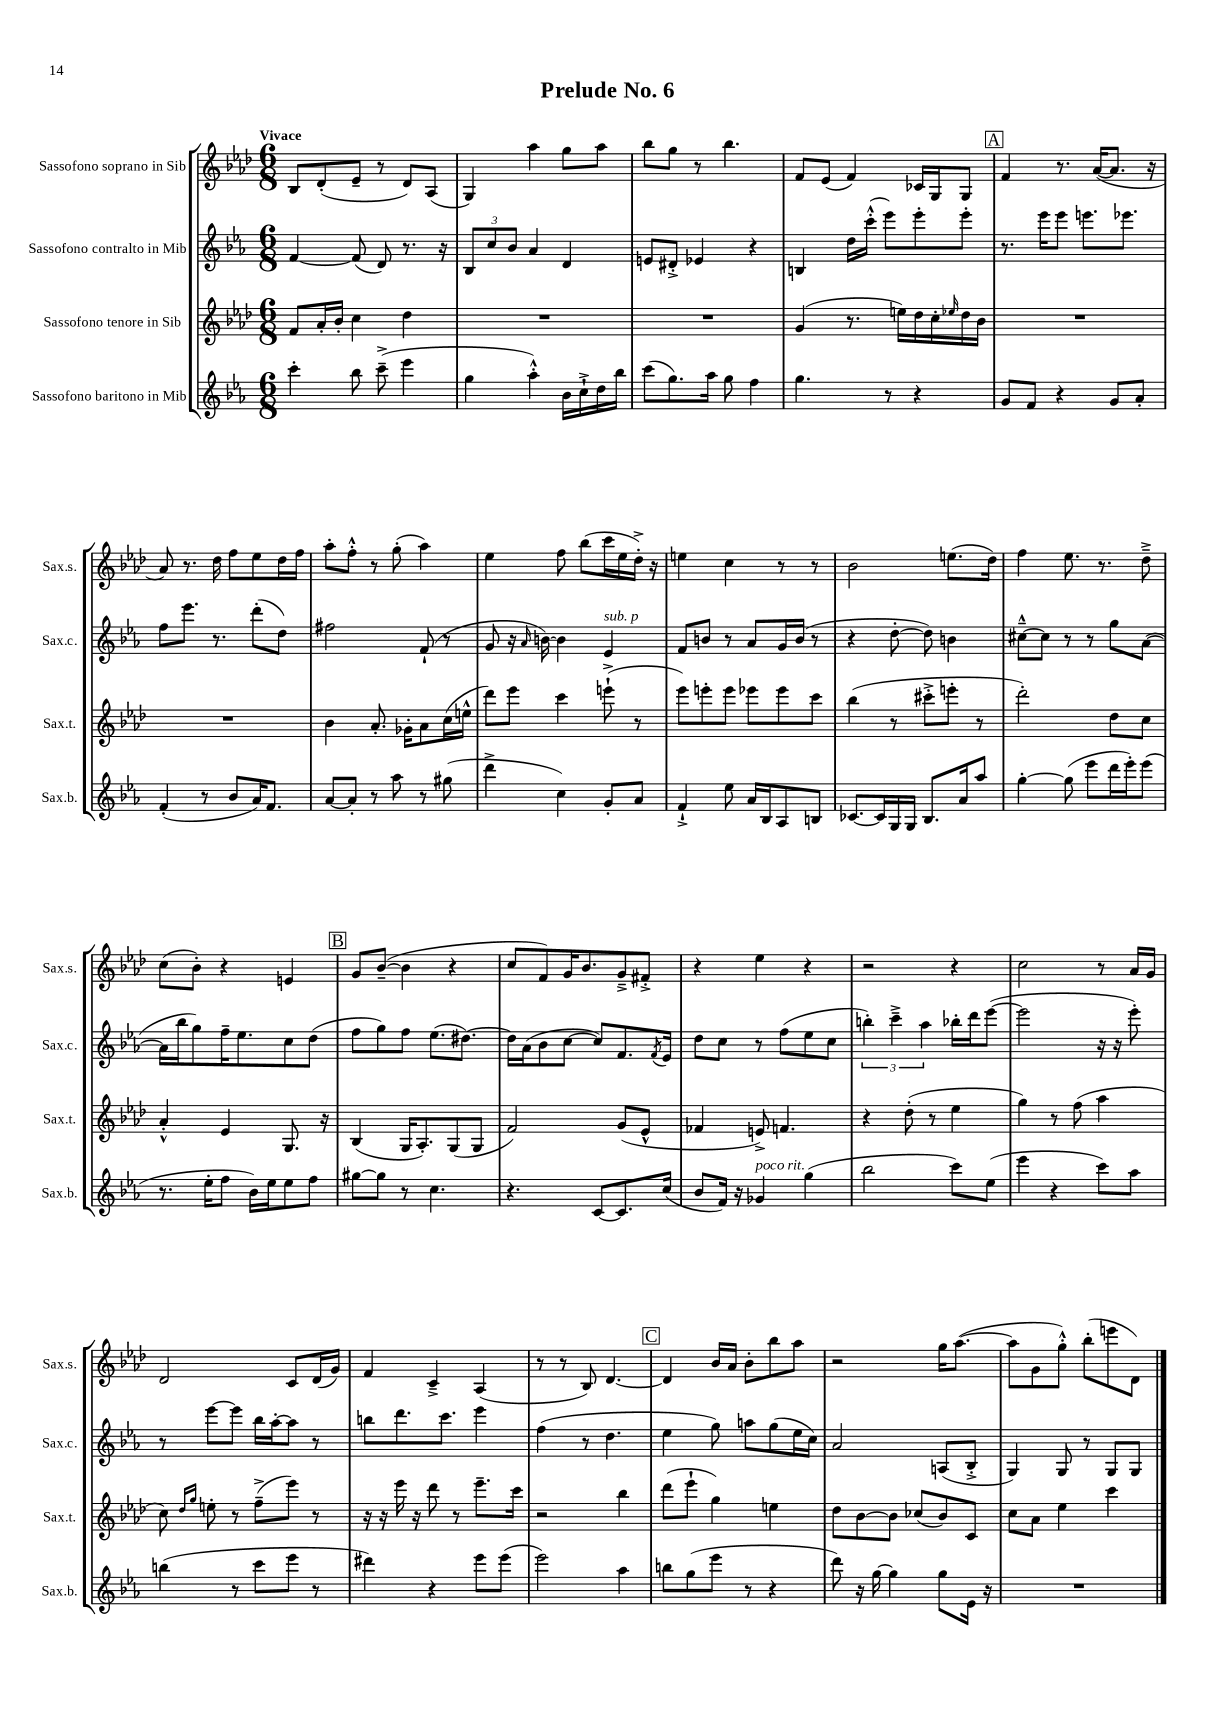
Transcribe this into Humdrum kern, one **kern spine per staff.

**kern	**kern	**kern	**kern
*part4	*part3	*part2	*part1
*staff4	*staff3	*staff2	*staff1
*I"Sassofono baritono in Mib	*I"Sassofono tenore in Sib	*I"Sassofono contralto in Mib	*I"Sassofono soprano in Sib
*I'Sax.b.	*I'Sax.t.	*I'Sax.c.	*I'Sax.s.
*clefG2	*clefG2	*clefG2	*clefG2
*k[b-e-a-]	*k[b-e-a-d-]	*k[b-e-a-]	*k[b-e-a-d-]
*M6/8	*M6/8	*M6/8	*M6/8
=1	=1	=1	=1
!	!	!	!LO:TX:a:B:t=Vivace
4ccc'\	8f/L	[4f/	8B-/L
.	16a-'/L	.	(8d-'/
.	16b-'/JJ	.	.
8bb-\	4cc\	(8f/]	8e-~/J
(8ccc~^\	.	8d/)	8r
4eee-\	4dd-\	8.r	8d-/L)
.	.	.	(8A-/J
.	.	16r	.
=2	=2	=2	=2
4gg\	2.r	12B-/L	4G/)
.	.	12cc/	.
.	.	12b-/J	.
4aa-'^^\)	.	4a-/	4aa-\
16b-\LL	.	4d/	8gg\L
16cc`^\	.	.	.
16dd\	.	.	8aa-\J
16bb-\JJ	.	.	.
=3	=3	=3	=3
(8ccc\L	2.r	8en/L	8bb-\L
8.gg\)	.	8d#X'^/J	8gg\J
.	.	4e-X/	8r
16aa-\Jk	.	.	.
8gg\	.	.	4.bb-\
4ff\	.	4r	.
=4	=4	=4	=4
4.gg\	(4g/	4Bn/	8f/L
.	.	.	(8e-/J
.	8.r	16dd\LL	4f/)
.	.	(16ccc'^^\JJ	.
8r	.	8eee-\L)	.
.	16een\LL)	.	.
4r	16dd-\	8eee-'\	16c-X/LL
.	16cc'\	.	16G/J
.	16qqee-X/	.	.
.	16dd-\	8eee-'\J	8G/J
.	16b-\JJ	.	.
!!LO:REH:place=s1:t=A
=5	=5	=5	=5
8g/L	2.r	8.r	4f/
8f/J	.	.	.
.	.	16eee-\KL	.
4r	.	8eee-\J	8.r
.	.	8.eeen\L	.
.	.	.	([16a-/KL
8g/L	.	.	8.a-/J]
.	.	8.eee-X\J	.
8a-'/J	.	.	.
.	.	.	16r
!!LO:LB:g=z
=6	=6	=6	=6
(4f'/	2.r	8ff\L	8a-/)
.	.	8.eee-\J	8.r
8r	.	.	.
.	.	8.r	16dd-\
8b-/L	.	.	8ff\L
16a-/K)	.	(8ddd'\L	8ee-\
8.f/J	.	.	.
.	.	8dd\J)	16dd-\L
.	.	.	16ff\JJ
=7	=7	=7	=7
[8a-/L	4b-\	2ff#X\	8aa-'\L
8a-'/J]	.	.	8ff'^^\J
8r	8.a-'/	.	8r
8aa-\	.	.	(8gg'\
.	16g-X'\KL	.	.
8r	8a-\	(8f`/	4aa-\)
(8gg#X\	(16cc\L	8r	.
.	16een^^\JJ	.	.
=8	=8	=8	=8
4ddd^\	8ddd-\L)	8g/	4ee-\
.	8eee-\J	16r	.
.	.	16qqa-/	.
.	.	[16bn\)	.
4cc\)	4ccc\	4b\]	8ff\
.	.	.	(8bb-\L
!	!	!LO:TX:a:i:t=sub. p	!
8g'/L	(8eeen`^\	4e-/	16ccc\L
.	.	.	16ee-\
8a-/J	8r	.	16dd-'^\JJ)
.	.	.	16r
=9	=9	=9	=9
4f`^/	8eee-\L)	8f/L	4een\
.	8eeen'\	8bn/J	.
8ee-\	8eee\J	8r	4cc\
16a-/LL	8eee-X\L	8a-/L	.
16B-/J	.	.	.
8A-/	8eee-\	16g/L	8r
.	.	(16b/JJ	.
8Bn/J	8ccc\J	8r	8r
=10	=10	=10	=10
[8.c-X/L	(4bb-\	4r	2b-\
16c-/L]	.	.	.
16G/	8r	[8dd'\	.
16G/JJ	.	.	.
8.B-/L	8ccc#X'^\L	8dd\])	.
.	8eeen'\J	4bn\	(8.een\L
16a-/k	.	.	.
8aa-/J	8r	.	.
.	.	.	16dd-\Jk)
=11	=11	=11	=11
[4gg'\	2ddd-'\)	[8cc#X~^^\L	4ff\
.	.	8cc#\J]	.
(8gg\]	.	8r	8.ee-\
8eee-\L	.	8r	.
.	.	.	8.r
16ddd\L	8dd-\L	8gg\L	.
16eee-'\J)	.	.	.
(8eee-\J	8cc\J	([8a-\J	8dd-~^\
!!LO:LB:g=z
=12	=12	=12	=12
8.r	4a-'^^/	16a-\LL]	(8cc\L
.	.	16bb-\J	.
.	.	8gg\)	8b-'\J)
16ee-'\KL	.	.	.
8ff\J	4e-/	16ff~\K	4r
.	.	8.ee-\	.
16b-\LL)	.	.	.
16ee-\J	.	.	.
8ee-\	8.G/	8cc\	4en/
8ff\J	.	(8dd\J	.
.	16r	.	.
!!LO:REH:place=s1:t=B
=13	=13	=13	=13
[8gg#X\L	(4B-/	8ff\L	8g/L
8gg#\J]	.	8gg\)	([8b-~/J
8r	16G/KL	8ff\J	4b-\]
.	8.A-'/)	.	.
4.cc\	.	(8.ee-\L	.
.	(8G/	.	4r
.	.	[8.dd#X\J)	.
.	8G/J	.	.
=14	=14	=14	=14
4.r	2f/)	16dd#\LL]	8cc/L
.	.	(16a-\J	.
.	.	8b-\	8f/)
.	.	[8cc\J	16g/K
.	.	.	8.b-/
[8c/L	.	8cc/L])	.
8.c/]	(8g/L	8.f/	8g~^/
.	8e-^^/J	.	8f#X'^/J
.	.	8qf/	.
(16cc/Jk	.	16e-/Jk	.
=15	=15	=15	=15
8b-/L	4f-X/	8dd\L	4r
16f/Jk)	.	8cc\J	.
16r	.	.	.
!LO:TX:a:i:t=poco rit.	!	!	!
4g-X/	8en^/)	8r	4ee-\
.	4.fn/	(8ff\L	.
(4gg\	.	8ee-\	4r
.	.	8cc\J	.
=16	=16	=16	=16
2bb-\	4r	6bbn'\)	2r
.	.	6ccc~^\	.
.	(8dd-'\	.	.
.	.	6aa-\	.
.	8r	.	.
8ccc\L)	4ee-\	16bb-X'\LL	4r
.	.	16ddd\J	.
(8ee-\J	.	([8eee-\J	.
=17	=17	=17	=17
4eee-\	4gg\)	2eee-\]	2cc\
4r	8r	.	.
.	(8ff\	.	.
8ccc\L)	4aa-\	16r	8r
.	.	16r	.
8aa-\J	.	8eee-'\)	16a-/LL
.	.	.	16g/JJ
!!LO:LB:g=z
=18	=18	=18	=18
(4bbn\	8cc\)	8r	2d-/
.	16qqdd-/LL	.	.
.	16qqgg/JJ	.	.
.	8een'\	[8eee-\L	.
8r	8r	8eee-\J]	.
8ccc\L	(8ff~^\L	16bb-\LL	.
.	.	[16aa-'\J	.
8eee-\J	8eee-\J)	8aa-\J]	8c/L
8r	8r	8r	(16d-/L
.	.	.	16g/JJ)
=19	=19	=19	=19
4ddd#X\)	16r	8bbn\L	4f/
.	16r	.	.
.	16eee-\	8.ddd\	.
.	16r	.	.
4r	8ddd-\	.	4c~^/
.	.	8.ccc\J	.
.	8r	.	.
8eee-\L	8.eee-~\L	4eee-\	(4A-/
(8eee-\J	.	.	.
.	16ccc\Jk	.	.
=20	=20	=20	=20
2eee-\)	2r	(4ff\	8r
.	.	.	8r
.	.	8r	8B-/)
.	.	4.dd\	[4.d-/
4aa-\	4bb-\	.	.
!!LO:REH:place=s1:t=C
=21	=21	=21	=21
8bbn\L	(8ddd-\L	4ee-\	4d-/]
(8gg\	8eee-`\J	.	.
8eee-\J	4gg\)	8gg\)	16b-/LL
.	.	.	16a-/JJ
8r	.	8aan\L	8b-'\L
4r	4een\	(8gg\	8bb-\
.	.	16ee-\L	8aa-\J
.	.	16cc\JJ)	.
=22	=22	=22	=22
8ddd\)	8dd-\L	2a-/	2r
16r	[8b-\	.	.
[16gg\	.	.	.
4gg\]	8b-\J]	.	.
.	(8cc-X/L	.	.
8gg\L	8b-/)	(8An/L	16gg\KL
.	.	.	([8.aa-\J
16e-\Jk	8c/J	8B-'^/J	.
16r	.	.	.
=23	=23	=23	=23
2.r	8cc\L	4G/)	8aa-\L]
.	8a-\J	.	8g\
.	4ee-\	8G/	8gg'^^\J)
.	.	8r	(8bb-'\L
.	4ccc\	8G/L	8eeen\
.	.	8G/J	8d-\J)
==	==	==	==
*-	*-	*-	*-
